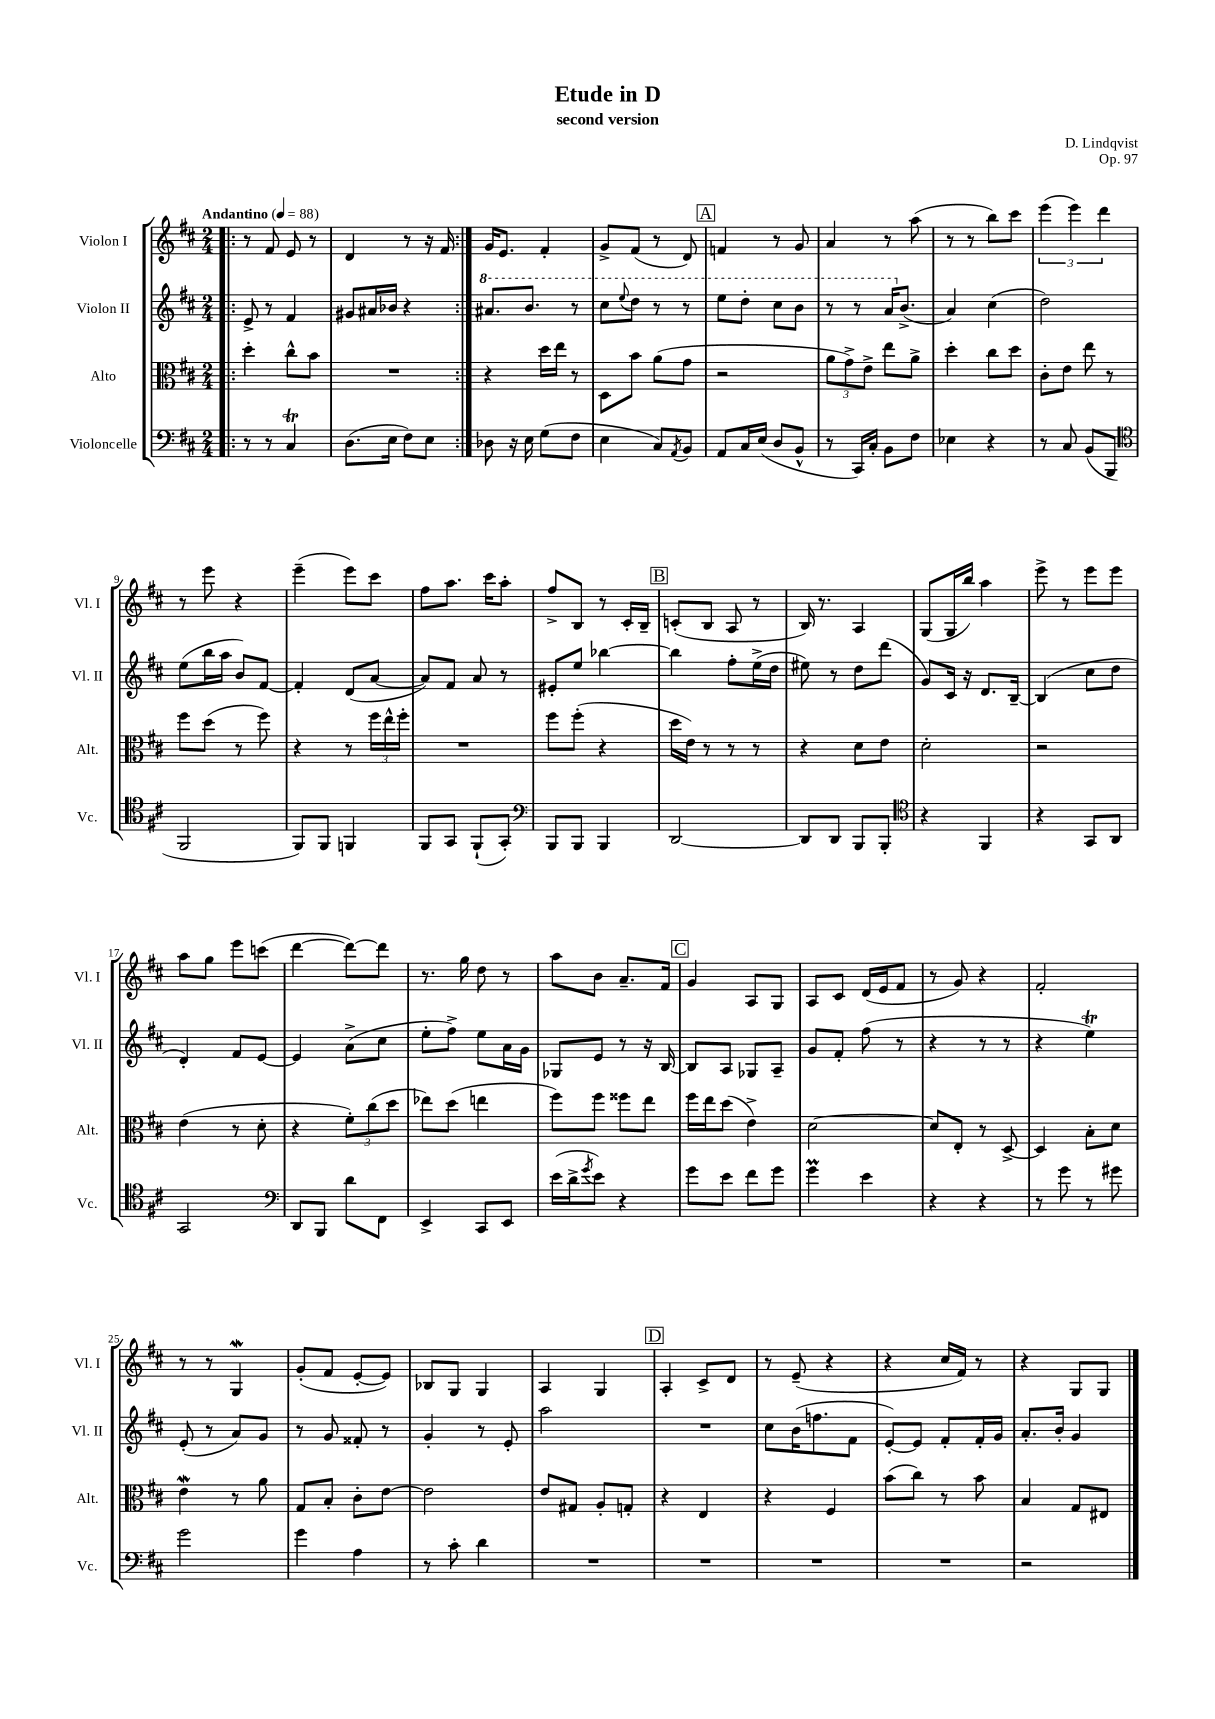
\header { title = "Etude in D" composer = "D. Lindqvist" subtitle = "second version" opus = "Op. 97" }
<<
\new StaffGroup <<
\new Staff = "s0" \with { instrumentName = "Violon I" shortInstrumentName = "Vl. I" } {
    \clef treble \key d \major \numericTimeSignature \time 2/4 \tempo "Andantino" 4 = 88
    \repeat volta 2 { \bar ".|:" r8 fis'8 e'8 r8 |
    d'4 r8 r16 fis'16 | }
    g'16 e'8. fis'4-. |
    g'8-> fis'8( r8 d'8) |
    \mark \markup { \box "A" } f'4 r8 g'8 |
    a'4 r8 a''8( |
    r8 r8 b''8) cis'''8 |
    \tuplet 3/2 { e'''4( e'''4) d'''4 } |
    r8 e'''8 r4 |
    e'''4--( e'''8) cis'''8 |
    fis''8 a''8. cis'''16 a''8-. |
    fis''8-> b8 r8 cis'16-. b16-- |
    \mark \markup { \box "B" } c'8-.( b8 a8 r8 |
    b16) r8. a4 |
    g8( g16 b''16) a''4 |
    e'''8-> r8 e'''8 e'''8 |
    a''8 g''8 e'''8 c'''8( |
    d'''4~ d'''8~) d'''8 |
    r8. g''16 d''8 r8 |
    a''8 b'8 a'8.-- fis'16 |
    \mark \markup { \box "C" } g'4 a8 g8 |
    a8 cis'8 d'16( e'16 fis'8 |
    r8 g'8) r4 |
    fis'2-. |
    r8 r8 g4\mordent |
    g'8-.( fis'8 e'8~-. e'8) |
    bes8 g8 g4 |
    a4 g4 |
    \mark \markup { \box "D" } a4-. cis'8-> d'8 |
    r8 e'8--( r4 |
    r4 cis''16 fis'16) r8 |
    r4 g8 g8 \bar "|." |
}
\new Staff = "s1" \with { instrumentName = "Violon II" shortInstrumentName = "Vl. II" } {
    \clef treble \key d \major \numericTimeSignature \time 2/4
    \repeat volta 2 { \bar ".|:" e'8-> r8 fis'4 |
    gis'8 ais'16 bes'16 r4 | }
    \ottava #1 ais''8. b''8. r8 |
    cis'''8 \appoggiatura { e'''8 } d'''8 r8 r8 |
    \mark \markup { \box "A" } e'''8 d'''8-. cis'''8 b''8 |
    r8 r8 a''16 \ottava #0 b'8.->( |
    a'4) cis''4( |
    d''2) |
    e''8( b''16 a''16 b'8) fis'8~ |
    fis'4-. d'8( a'8~ |
    a'8) fis'8 a'8 r8 |
    eis'8-. e''8 bes''4~ |
    \mark \markup { \box "B" } bes''4 fis''8-. e''16->( d''16 |
    eis''8) r8 d''8 d'''8( |
    g'8) cis'16 r16 d'8. b16~-- |
    b4( cis''8 d''8 |
    d'4-.) fis'8 e'8~ |
    e'4 a'8->( cis''8 |
    e''8-. fis''8->) e''8 a'16 g'16 |
    ges8 e'8 r8 r16 b16~ |
    \mark \markup { \box "C" } b8 a8 ges8 a8-- |
    g'8 fis'8-. fis''8( r8 |
    r4 r8 r8 |
    r4 e''4\trill) |
    e'8-.( r8 a'8) g'8 |
    r8 g'8 fisis'8-. r8 |
    g'4-. r8 e'8-. |
    a''2 |
    \mark \markup { \box "D" } R2 |
    cis''8 b'16( f''8. fis'8 |
    e'8~-.) e'8 fis'8-. fis'16-. g'16 |
    a'8.-. b'16-. g'4 \bar "|." |
}
\new Staff = "s2" \with { instrumentName = "Alto" shortInstrumentName = "Alt." } {
    \clef alto \key d \major \numericTimeSignature \time 2/4
    \repeat volta 2 { \bar ".|:" d''4-. cis''8-^ b'8 |
    R2 | }
    r4 d''16 e''16 r8 |
    d8 b'8 a'8( g'8 |
    \mark \markup { \box "A" } r2 |
    \tuplet 3/2 { a'8 g'8->) e'8-> } e''8 a'8-> |
    d''4-. cis''8 d''8 |
    cis'8-. e'8 e''8 r8 |
    fis''8 d''8( r8 fis''8) |
    r4 r8 \tuplet 3/2 { fis''16 e''16-^ fis''16-. } |
    R2 |
    fis''8 fis''8-.( r4 |
    \mark \markup { \box "B" } d''16 e'16) r8 r8 r8 |
    r4 d'8 e'8 |
    d'2-. |
    r2 |
    e'4( r8 d'8-. |
    r4 \tuplet 3/2 { fis'8-.) cis''8( d''8 } |
    ees''8) d''8( e''4 |
    fis''8) fis''8 fisis''8 e''8 |
    \mark \markup { \box "C" } fis''16 e''16 d''8( e'4->) |
    d'2~ |
    d'8 e8-. r8 d8~-> |
    d4 b8-. d'8 |
    e'4\mordent r8 a'8 |
    g8 b8-. cis'8-. e'8~ |
    e'2 |
    e'8 gis8 a8-. g8-. |
    \mark \markup { \box "D" } r4 e4 |
    r4 fis4 |
    b'8( cis''8) r8 b'8 |
    b4 g8 eis8 \bar "|." |
}
\new Staff = "s3" \with { instrumentName = "Violoncelle" shortInstrumentName = "Vc." } {
    \clef bass \key d \major \numericTimeSignature \time 2/4
    \repeat volta 2 { \bar ".|:" r8 r8 cis4\trill |
    d8.( e16 fis8) e8 | }
    des8 r16 e16 g8( fis8 |
    e4 cis8) \acciaccatura { a,8 } b,8 |
    \mark \markup { \box "A" } a,8 cis16 e16( d8 b,8-^ |
    r8 cis,16) cis16-. b,8 fis8 |
    ees4 r4 |
    r8 cis8 b,8( b,,8 |
    \clef tenor fis,2 |
    fis,8) fis,8 f,4 |
    fis,8 g,8 fis,8-!( g,8-.) |
    \clef bass b,,8 b,,8 b,,4 |
    \mark \markup { \box "B" } d,2~ |
    d,8 d,8 b,,8 b,,8-. |
    \clef tenor r4 fis,4 |
    r4 g,8 a,8 |
    g,2 |
    \clef bass d,8 b,,8 d'8 fis,8 |
    e,4-> cis,8 e,8 |
    e'16( d'16-> \acciaccatura { g'8 } e'8) r4 |
    \mark \markup { \box "C" } g'8 e'8 fis'8 g'8 |
    g'4\prall e'4 |
    r4 r4 |
    r8 g'8 r8 gis'8 |
    g'2 |
    g'4 a4 |
    r8 cis'8-. d'4 |
    R2 |
    \mark \markup { \box "D" } R2 |
    R2 |
    R2 |
    r2 \bar "|." |
}
>>
>>
